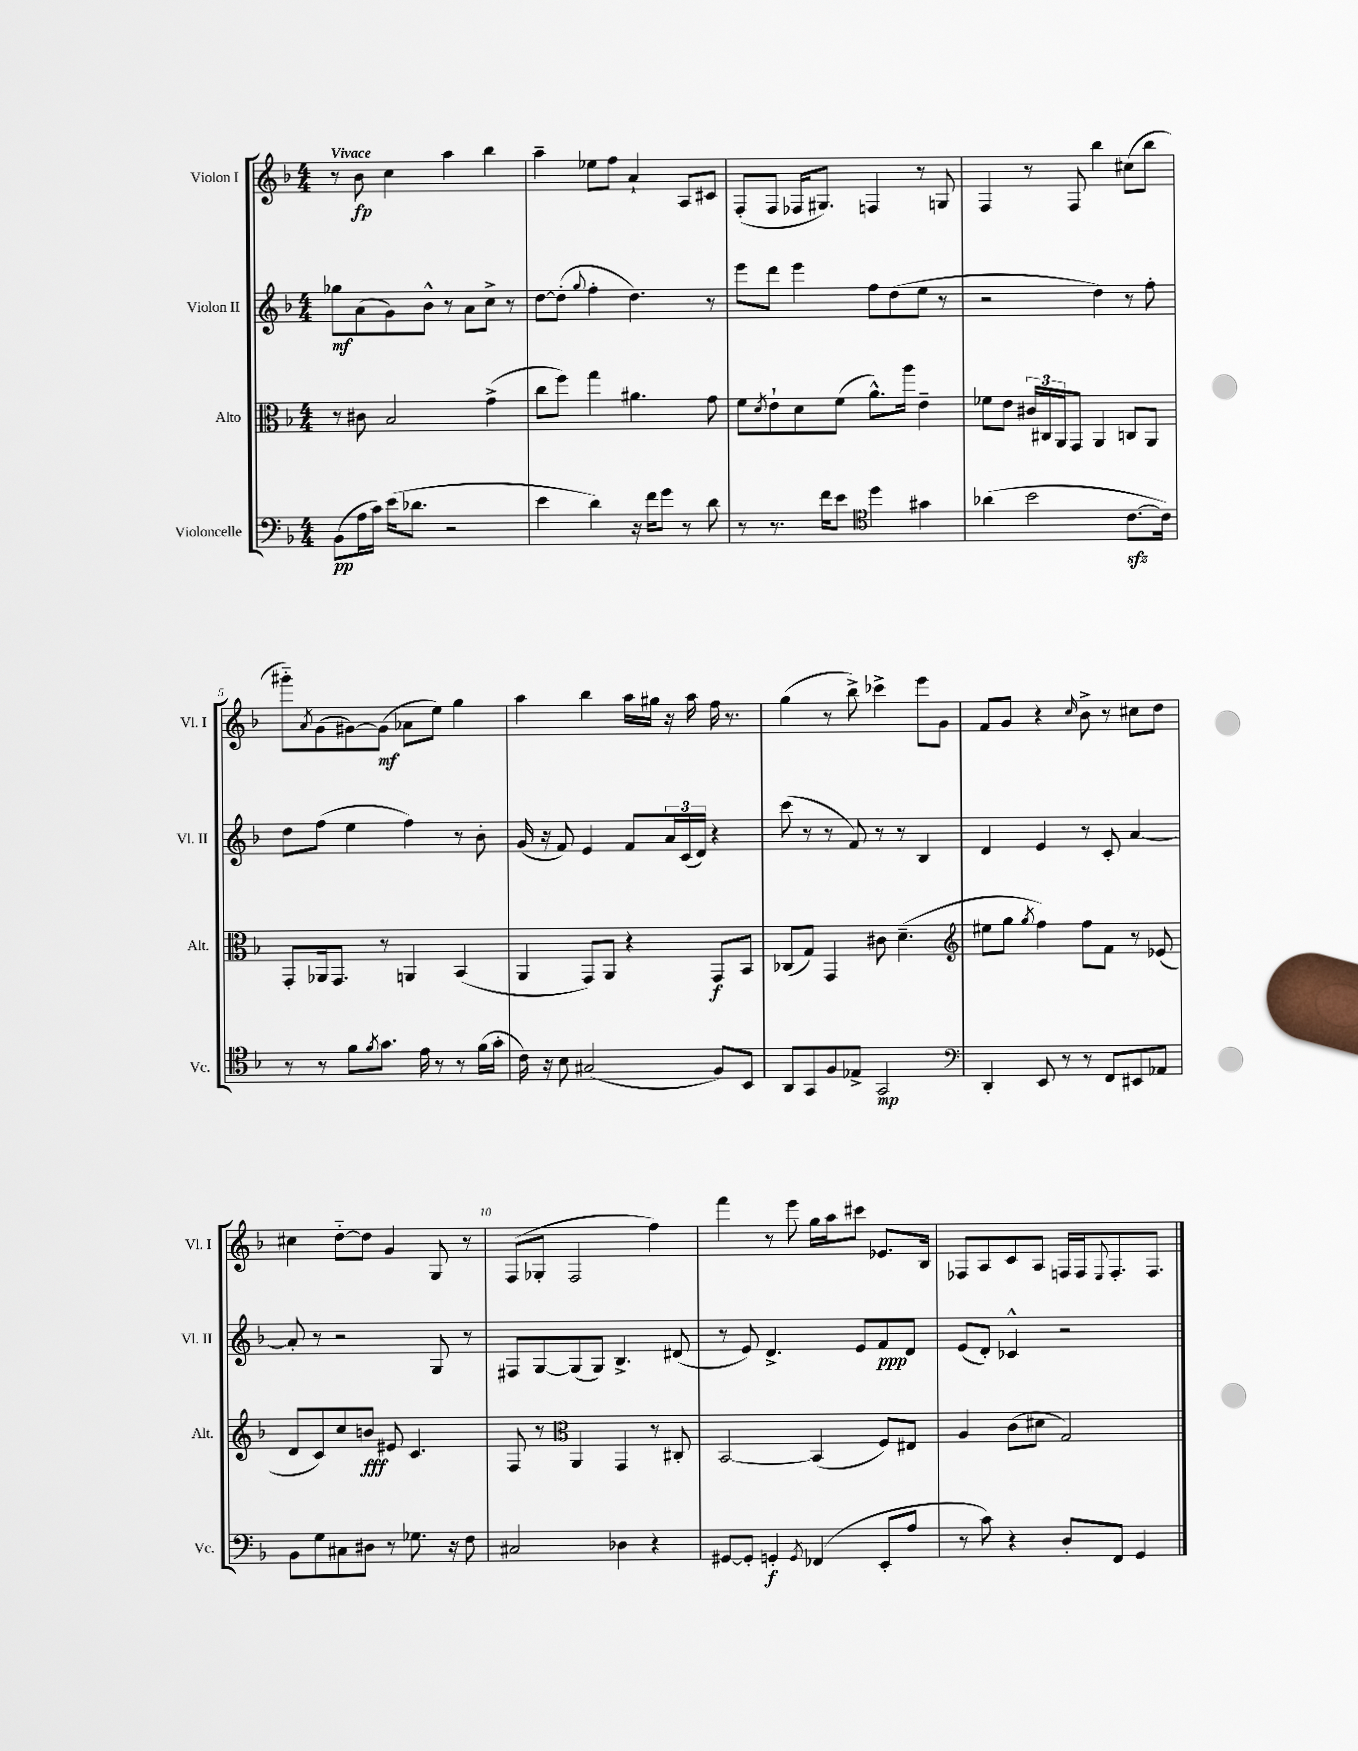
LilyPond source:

<<
\new StaffGroup <<
\new Staff = "s0" \with { instrumentName = "Violon I" shortInstrumentName = "Vl. I" } {
    \clef treble \key f \major \numericTimeSignature \time 4/4 \tempo "Vivace"
    r8 bes'8\fp c''4 a''4 bes''4 |
    a''4-- ees''8 f''8 a'4-! a8 cis'8 |
    f8-.( f8 fes16 gis8.) f4 r8 g8 |
    f4 r8 f8 bes''4 cis''8( bes''8 |
    gis'''8-_) \acciaccatura { a'8 } g'8( gis'8~) gis'8\mf( aes'8 e''8) g''4 |
    a''4 bes''4 a''16 gis''16 r16 a''16 f''16 r8. |
    g''4( r8 bes''8->) ces'''4-> e'''8 g'8 |
    f'8 g'8 r4 \grace { c''16 } bes'8-> r8 cis''8 d''8 |
    cis''4 d''8~-_ d''8 g'4 g8 r8 |
    f8( ges8-. f2 f''4) |
    f'''4 r8 e'''8 g''16 a''16 cis'''8 ees'8. bes16 |
    fes8 a8 c'8 a8 f16 f16 \appoggiatura { e8 } f8.-. f8. \bar "|." |
}
\new Staff = "s1" \with { instrumentName = "Violon II" shortInstrumentName = "Vl. II" } {
    \clef treble \key f \major \numericTimeSignature \time 4/4
    ges''8\mf a'8( g'8) bes'8-^ r8 a'8 c''8-> r8 |
    d''8~ d''8-.( \appoggiatura { g''8 } f''4-. d''4.) r8 |
    e'''8 d'''8 e'''4 f''8 d''8( e''8 r8 |
    r2 d''4) r8 f''8-. |
    d''8 f''8( e''4 f''4) r8 bes'8-. |
    g'16( r16 f'8) e'4 f'8 \tuplet 3/2 { a'16 c'16( d'16) } r4 |
    c'''8( r8 r8 f'8) r8 r8 bes4 |
    d'4 e'4 r8 c'8-. a'4~ |
    a'8-. r8 r2 g8 r8 |
    fis8 g8~ g8( g8) bes4.-> dis'8( |
    r8 e'8) d'4.-> e'8 f'8\ppp d'8 |
    e'8( d'8-.) ces'4-^ r2 \bar "|." |
}
\new Staff = "s2" \with { instrumentName = "Alto" shortInstrumentName = "Alt." } {
    \clef alto \key f \major \numericTimeSignature \time 4/4
    r8 cis'8 bes2 g'4->( |
    c''8 f''8) g''4 ais'4. g'8 |
    f'8 \acciaccatura { d'8 } e'8-! d'8 f'8( a'8.-^) a''16 e'4-- |
    fes'8 e'8 \tuplet 3/2 { cis'16 cis16 a,16 } g,8 a,4 c8 a,8 |
    g,8-. aes,16 g,8. r8 a,4 bes,4( |
    a,4 g,8) a,8 r4 g,8\f bes,8 |
    ces8( g8) g,4 cis'8 d'4.--( |
    \clef treble eis''8 g''8 \acciaccatura { g''8 } f''4) f''8 f'8 r8 ees'8( |
    d'8 c'8) c''8 b'8\fff eis'8 c'4. |
    f8 r8 \clef alto a,4 g,4 r8 cis8-. |
    bes,2~ bes,4( f8) eis8 |
    a4 c'8( dis'8 g2) \bar "|." |
}
\new Staff = "s3" \with { instrumentName = "Violoncelle" shortInstrumentName = "Vc." } {
    \clef bass \key f \major \numericTimeSignature \time 4/4
    bes,8\pp( a16 c'16) e'16( des'8. r2 |
    e'4 d'4) r16 f'16 g'8 r8 d'8 |
    r8 r8. f'16 e'8 \clef tenor d''4 gis'4 |
    aes'4( bes'2 c'8.~\sfz c'16) |
    r8 r8 f'8 \acciaccatura { f'8 } g'8. e'16 r8 r8 f'16( g'16-. |
    c'16) r16 bes8 gis2( f8) bes,8 |
    a,8 g,8 f8 ees8-> g,2\mp |
    \clef bass d,4-. e,8 r8 r8 f,8 eis,8 aes,8 |
    bes,8 g8 cis8 dis8 r8 ges8. r16 f8 |
    cis2 des4 r4 |
    gis,8~ gis,8-. g,4-.\f \acciaccatura { g,8 } fes,4( e,8-. a8 |
    r8 c'8) r4 d8-. f,8 g,4 \bar "|." |
}
>>
>>
\layout { \context { \Score \override BarNumber.break-visibility = ##(#f #t #t) barNumberVisibility = #(every-nth-bar-number-visible 5) } }
